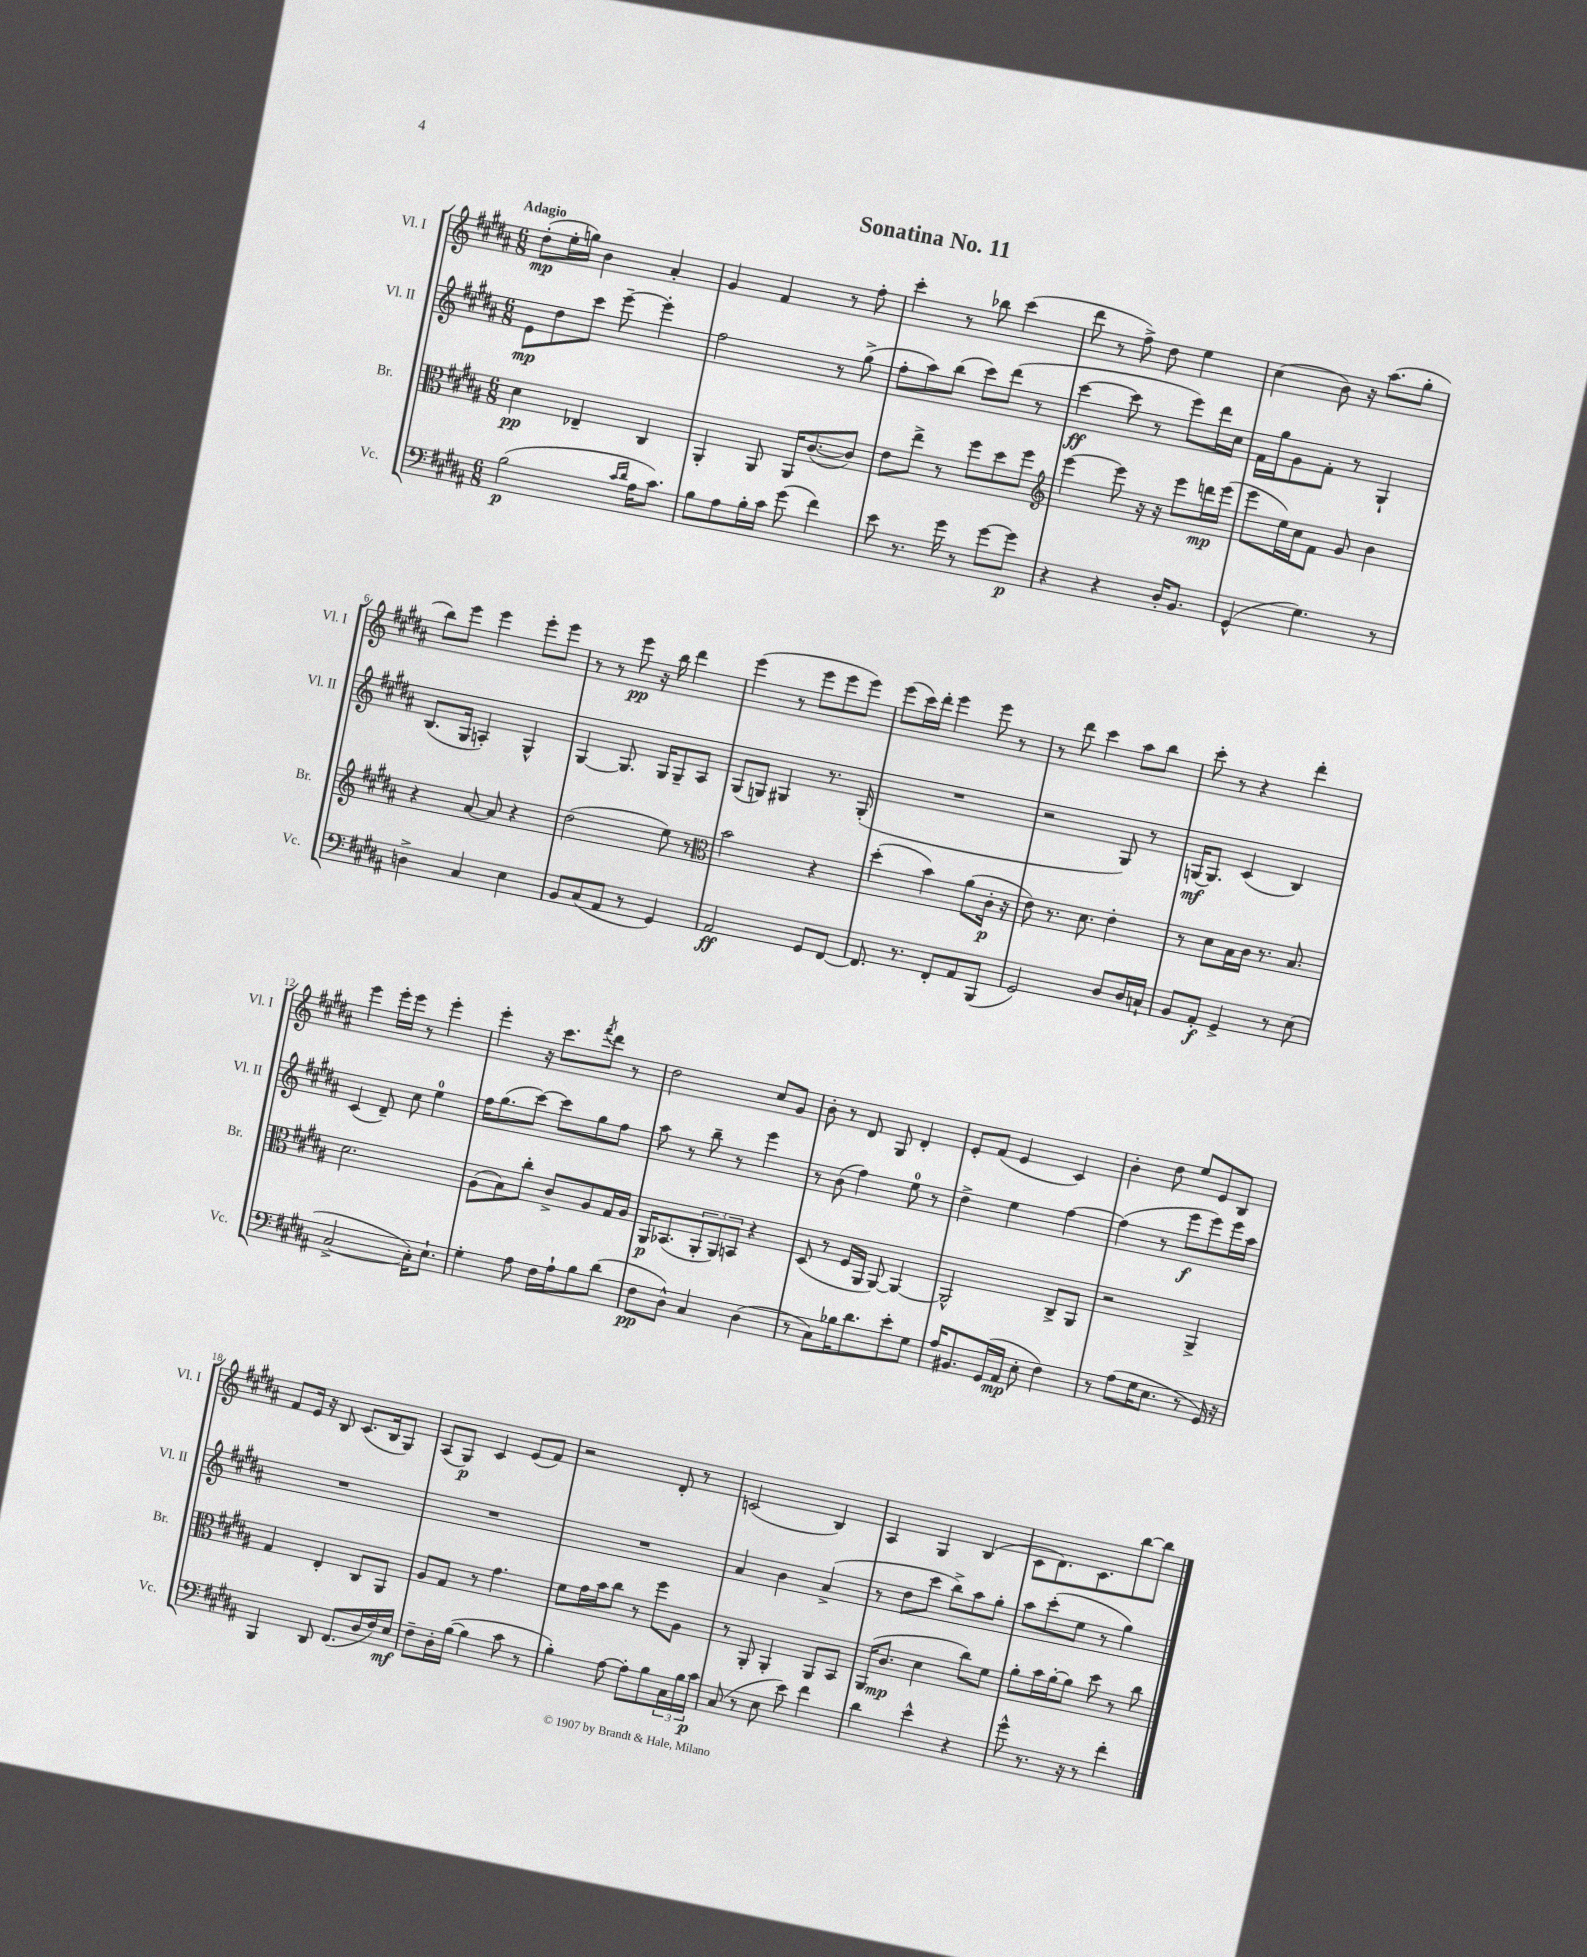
\header { title = "Sonatina No. 11" }
<<
\new StaffGroup <<
\new Staff = "s0" \with { instrumentName = "Vl. I" shortInstrumentName = "Vl. I" } {
    \clef treble \key b \major \numericTimeSignature \time 6/8 \tempo "Adagio"
    dis''8-.\mp( e''16-. g''16) b'4 ais'4-. |
    gis'4 fis'4 r8 fis''8-. |
    cis'''4-. r8 bes''8 cis'''4( |
    dis'''8 r8 fis''8->) dis''8 e''4 |
    cis''4( b'8) r16 ais''8.( gis''8-. |
    b''8) e'''8 e'''4 e'''8-. e'''8 |
    r8 r8 e'''8\pp r16 b''16 dis'''4 |
    e'''4( r8 e'''8 e'''8 e'''8) |
    e'''8( cis'''16) dis'''16-. e'''4 e'''8 r8 |
    r8 dis'''8 cis'''4 ais''8 b''8 |
    cis'''8-. r8 r4 dis'''4-. |
    e'''4 e'''16-. e'''16 r8 e'''4-. |
    e'''4-. r16 cis'''8. \acciaccatura { fis'''8 } dis'''8 r8 |
    dis''2 cis''8 gis'8 |
    b'8-. r8 dis'8 gis8 dis'4-. |
    e'8-. fis'8( e'4 cis'4) |
    b'4-. dis''8 e''8 e'8 b8 |
    fis'8 e'16 r16 b8 cis'8.( b16 gis8) |
    ais8( gis8\p) cis'4 e'8( fis'8) |
    r2 dis'8-. r8 |
    c'2( b4) |
    ais4 gis4 b4( |
    cis'8 dis'8.) cis'8. b''8~ b''8 \bar "|." |
}
\new Staff = "s1" \with { instrumentName = "Vl. II" shortInstrumentName = "Vl. II" } {
    \clef treble \key b \major \numericTimeSignature \time 6/8
    e'8\mp dis''8 cis'''8 e'''8~-- e'''4-. |
    fis''2 r8 gis''8->( |
    fis''8-. ais''8) b''8( cis'''8) dis'''8( r8 |
    cis'''4~\ff cis'''8 r8 e'''8) dis'''16 cis''16 |
    fis'16 gis''16 gis'8 fis'8-. r8 gis4-! |
    b8.( gis16 a4-.) gis4-^ |
    gis4~ gis8. gis16 gis8-- ais8 |
    gis8( g8) gis4 r8. gis16-.( |
    R2. |
    r2 gis8) r8 |
    g16~\mf g8. cis'4( b4) |
    cis'4( dis'8--) cis''8 e''4-0 |
    fis''16 gis''8.( cis'''8~) cis'''8 gis''8 fis''8 |
    ais''8 r8 b''8-- r8 e'''4 |
    r8 b'8( fis''4) e''8-0 r8 |
    dis''4-> e''4 fis''4~ |
    fis''4( r8 e'''8\f e'''8) e'''16 ais''16 |
    R2. |
    R2. |
    R2. |
    ais'4 b'4 ais'4->( |
    r8 dis''8 cis'''8 b''8->) ais''8 gis''8-. |
    ais''8 cis'''8-.( e''8 r8 gis''4) \bar "|." |
}
\new Staff = "s2" \with { instrumentName = "Br." shortInstrumentName = "Br." } {
    \clef alto \key b \major \numericTimeSignature \time 6/8
    dis'4\pp ees4-- cis4 |
    ais,4-. ais,8 ais,16 cis'8.~( cis'8) |
    e'8 e''8-> r8 fis''8 dis''8 fis''8 |
    \clef treble e'''4~ e'''8 r16 r16 e'''8 d'''16\mp e'''16( |
    e'''8 e''16) cis''16 fis'8 gis'8 b'4 |
    r4 ais'8~ ais'8 r4 |
    dis''2( e''8) r8 |
    \clef alto b'2 r4 |
    dis''4-.( b'4) ais'8( cis'16-.\p r16 |
    e'8) r8. dis'8. e'4-. |
    r8 dis'8 b16 cis'16 r8. b8. |
    dis'2. |
    ais8( b8) cis''8-. cis'8-> ais8 gis16 ais16 |
    ais,16\p bes,8.( \tuplet 3/2 { ais,8-. ais,8) b,8 } r4 |
    dis8( r8 fis16 ais,16 ais,8~) ais,4~ |
    ais,2-^ cis8-> ais,8 |
    r2 ais,4-> |
    gis4 e4-. cis8 ais,8 |
    ais8 gis8 r8 gis'4. |
    fis'8 gis'16 b'16 cis''8 r8 fis''8 ais8 |
    r8 ais,8-. ais,4-. ais,8 b,8 |
    ais,16( cis'8.\mp dis'4 cis''8) fis'8 |
    ais'8-. b'16 ais'16~-. ais'8 dis''8 r8 cis''8 \bar "|." |
}
\new Staff = "s3" \with { instrumentName = "Vc." shortInstrumentName = "Vc." } {
    \clef bass \key b \major \numericTimeSignature \time 6/8
    b2\p( \grace { cis'16 dis'16 } ais16 cis'8.) |
    b8 ais8 b16-. cis'16 gis'8( fis'4) |
    e'8 r8. gis'16 r8 gis'8~ gis'8\p |
    r4 r4 dis16-. b,8. |
    gis,4-^( gis4.) r8 |
    d4-> cis4 e4 |
    b,8 cis8( ais,8 r8 gis,4) |
    ais,2\ff gis,8 fis,8~ |
    fis,8. r8. fis,8-. ais,8 b,,8( |
    gis,2) dis8 dis16 c16-! |
    b,8 ais,8-.\f gis,4-> r8 e8( |
    cis2~-> cis16-.) e8.-! |
    gis4-. ais8 fis16 ais16-! b8 dis'8( |
    fis8\pp dis8-^) cis4 dis4( |
    r8 cis8) bes16 dis'8. e'8-. gis8 |
    ais16 bis,8. gis,16( ais,16\mp e8-. fis4) |
    r8 ais8( gis16 e8. r8 gis,16) r16 |
    b,,4 dis,8 fis,8.( dis16 fis16) e16\mf |
    fis8-- dis16-. b16~( b4 cis'8 r8 |
    b4-.) ais8~ ais8-. b8 \tuplet 3/2 { cis16 b16 cis'16\p } |
    cis8( r8 e8 e'8) fis'4 |
    dis'4 e'4-^ r4 |
    gis'8-^ r8. r16 r8 fis'4-. \bar "|." |
}
>>
>>
